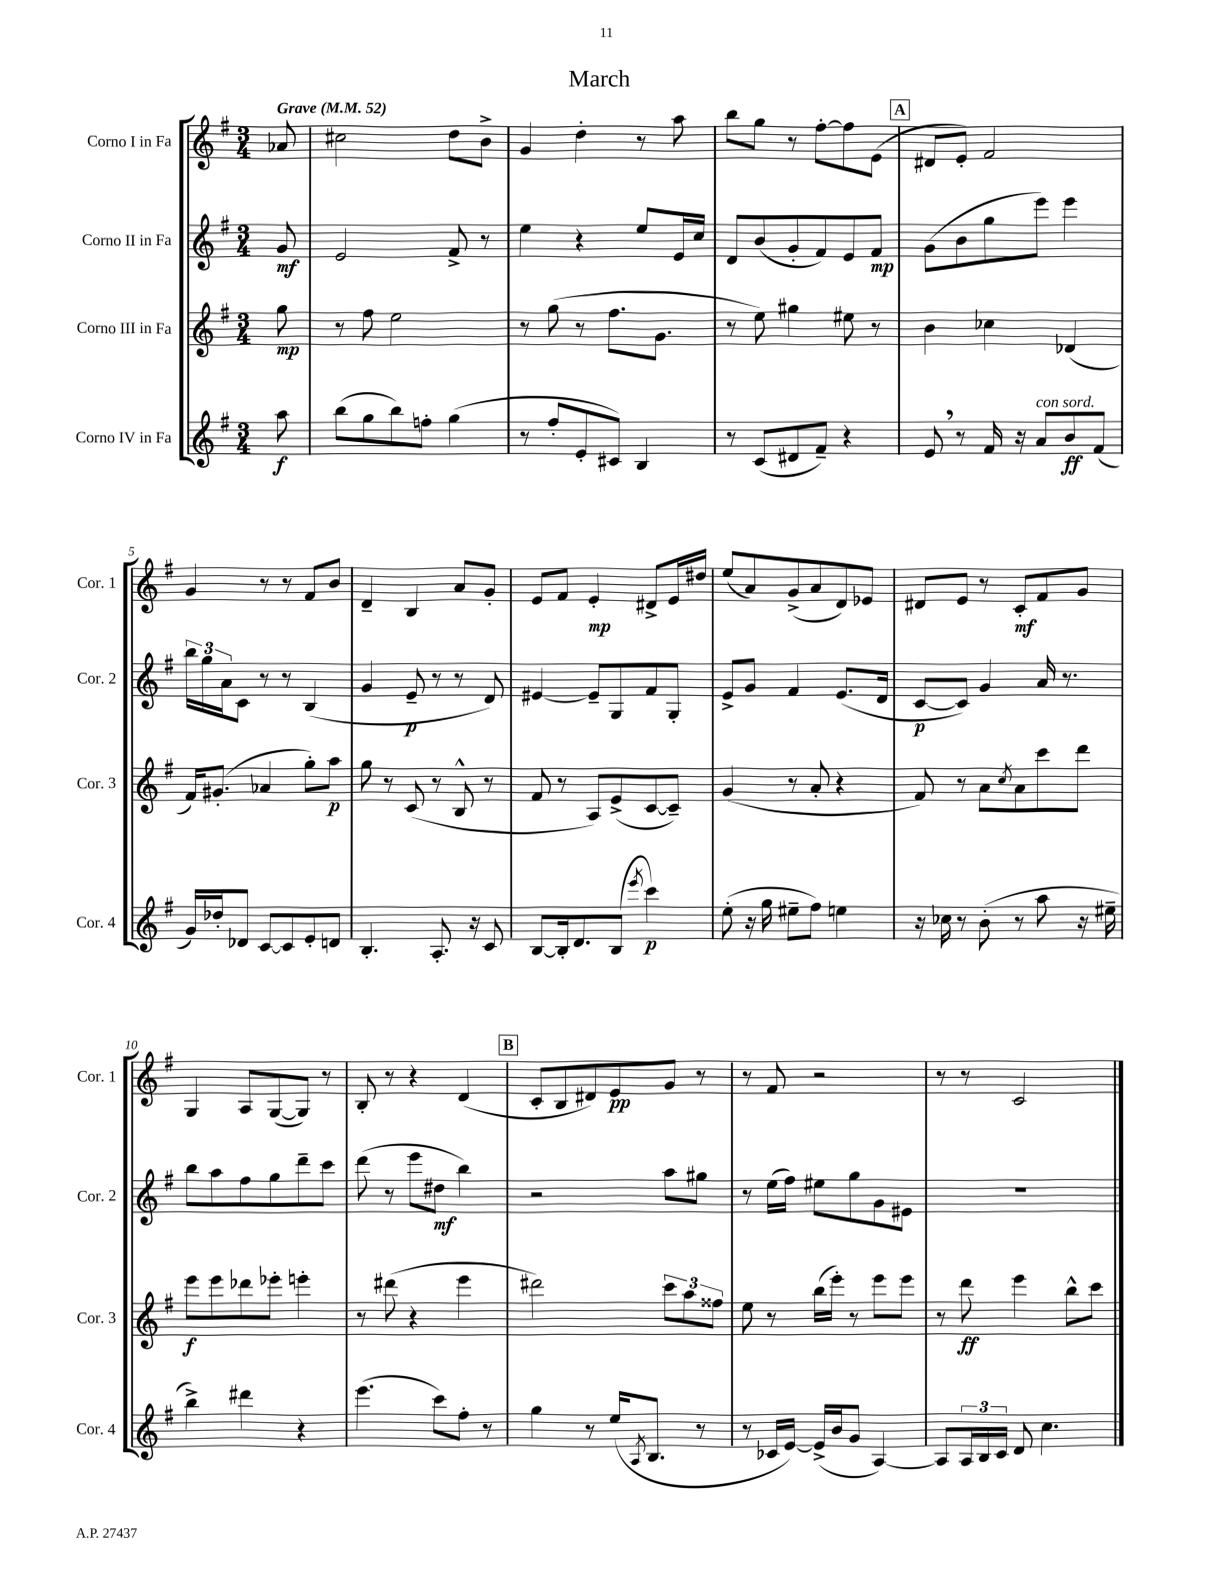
\header { title = "March" }
<<
\new StaffGroup <<
\new Staff = "s0" \with { instrumentName = "Corno I in Fa" shortInstrumentName = "Cor. 1" } {
    \clef treble \key g \major \numericTimeSignature \time 3/4 \partial 8 \tempo "Grave" 4 = 52
    aes'8 |
    cis''2 d''8 b'8-> |
    g'4 d''4-. r8 a''8 |
    b''8 g''8 r8 fis''8~-. fis''8 e'8( |
    \mark \markup { \box "A" } dis'8 e'8-.) fis'2 |
    g'4 r8 r8 fis'8 b'8 |
    d'4-- b4 a'8 g'8-. |
    e'8 fis'8 e'4-.\mp dis'8-> e'16 dis''16 |
    e''8( a'8) g'8->( a'8 d'8) ees'8 |
    dis'8 e'8 r8 c'8-.\mf fis'8 g'8 |
    g4 a8 g8~( g8) r8 |
    b8-. r8 r4 d'4( |
    \mark \markup { \box "B" } c'8-. b8 dis'8) e'8\pp g'8 r8 |
    r8 fis'8 r2 |
    r8 r8 c'2 \bar "|." |
}
\new Staff = "s1" \with { instrumentName = "Corno II in Fa" shortInstrumentName = "Cor. 2" } {
    \clef treble \key g \major \numericTimeSignature \time 3/4 \partial 8
    g'8\mf |
    e'2 fis'8-> r8 |
    e''4 r4 e''8 e'16 c''16 |
    d'8 b'8( g'8-. fis'8) e'8 fis'8\mp |
    \mark \markup { \box "A" } g'8( b'8 g''8 e'''8) e'''4 |
    \tuplet 3/2 { b''16 g''16 a'16 } c'8 r8 r8 b4( |
    g'4 e'8--\p r8 r8 d'8) |
    eis'4~ eis'8-- g8 fis'8 g8-. |
    e'8-> g'8 fis'4 e'8.( d'16 |
    c'8~\p c'8) g'4 a'16 r8. |
    b''8 a''8 fis''8 g''8 d'''8-- c'''8 |
    d'''8( r8 e'''8 dis''8\mf b''4) |
    \mark \markup { \box "B" } r2 a''8 gis''8 |
    r8 e''16( fis''16) eis''8 g''8 g'8 eis'8 |
    R2. \bar "|." |
}
\new Staff = "s2" \with { instrumentName = "Corno III in Fa" shortInstrumentName = "Cor. 3" } {
    \clef treble \key g \major \numericTimeSignature \time 3/4 \partial 8
    g''8\mp |
    r8 fis''8 e''2 |
    r8 g''8( r8 fis''8. g'8. |
    r8 e''8) gis''4 eis''8 r8 |
    \mark \markup { \box "A" } b'4 ces''4 des'4( |
    fis'16) gis'8.-.( aes'4 g''8-.) a''8\p |
    g''8 r8 c'8( r8 b8-^ r8 |
    fis'8 r8 a8) e'8->( c'8~ c'8--) |
    g'4( r8 a'8-. r4 |
    fis'8) r8 a'8 \acciaccatura { c''8 } a'8 c'''8 d'''8 |
    e'''8\f e'''8 des'''8 ees'''8-. e'''4-. |
    r8 dis'''8( r4 e'''4 |
    \mark \markup { \box "B" } dis'''2) \tuplet 3/2 { c'''8 a''8 fisis''8 } |
    e''8 r8 b''16( e'''16-.) r8 e'''8 e'''8 |
    r8 d'''8\ff e'''4 b''8-^ c'''8 \bar "|." |
}
\new Staff = "s3" \with { instrumentName = "Corno IV in Fa" shortInstrumentName = "Cor. 4" } {
    \clef treble \key g \major \numericTimeSignature \time 3/4 \partial 8
    a''8\f |
    b''8( g''8 b''8) f''8-. g''4( |
    r8 fis''8-. e'8-. cis'8) b4 |
    r8 c'8( dis'8 fis'8--) r4 |
    \mark \markup { \box "A" } e'8 \breathe r8 fis'16 r16 a'8^\markup { \italic "con sord." } b'8\ff fis'8( |
    g'16) des''16-. des'8 c'8~ c'8 e'8-. d'8 |
    b4.-. a8.-. r16 c'8 |
    b8~ b16-. d'8. b8( \acciaccatura { e'''8 } c'''4\p) |
    e''8-.( r16 g''16 eis''8-- fis''8) e''4 |
    r16 ces''16 r8 b'8-.( r8 a''8 r16 eis''16-- |
    b''4->) dis'''4 r4 |
    e'''4.( c'''8) fis''8-. r8 |
    \mark \markup { \box "B" } g''4 r8 e''16( \acciaccatura { a8 } b8. r8 |
    r8 ces'16 e'16~) e'16->( b'16 g'8 a4~) |
    a8 \tuplet 3/2 { a16 b16 c'16 } d'8 c''4. \bar "|." |
}
>>
>>
